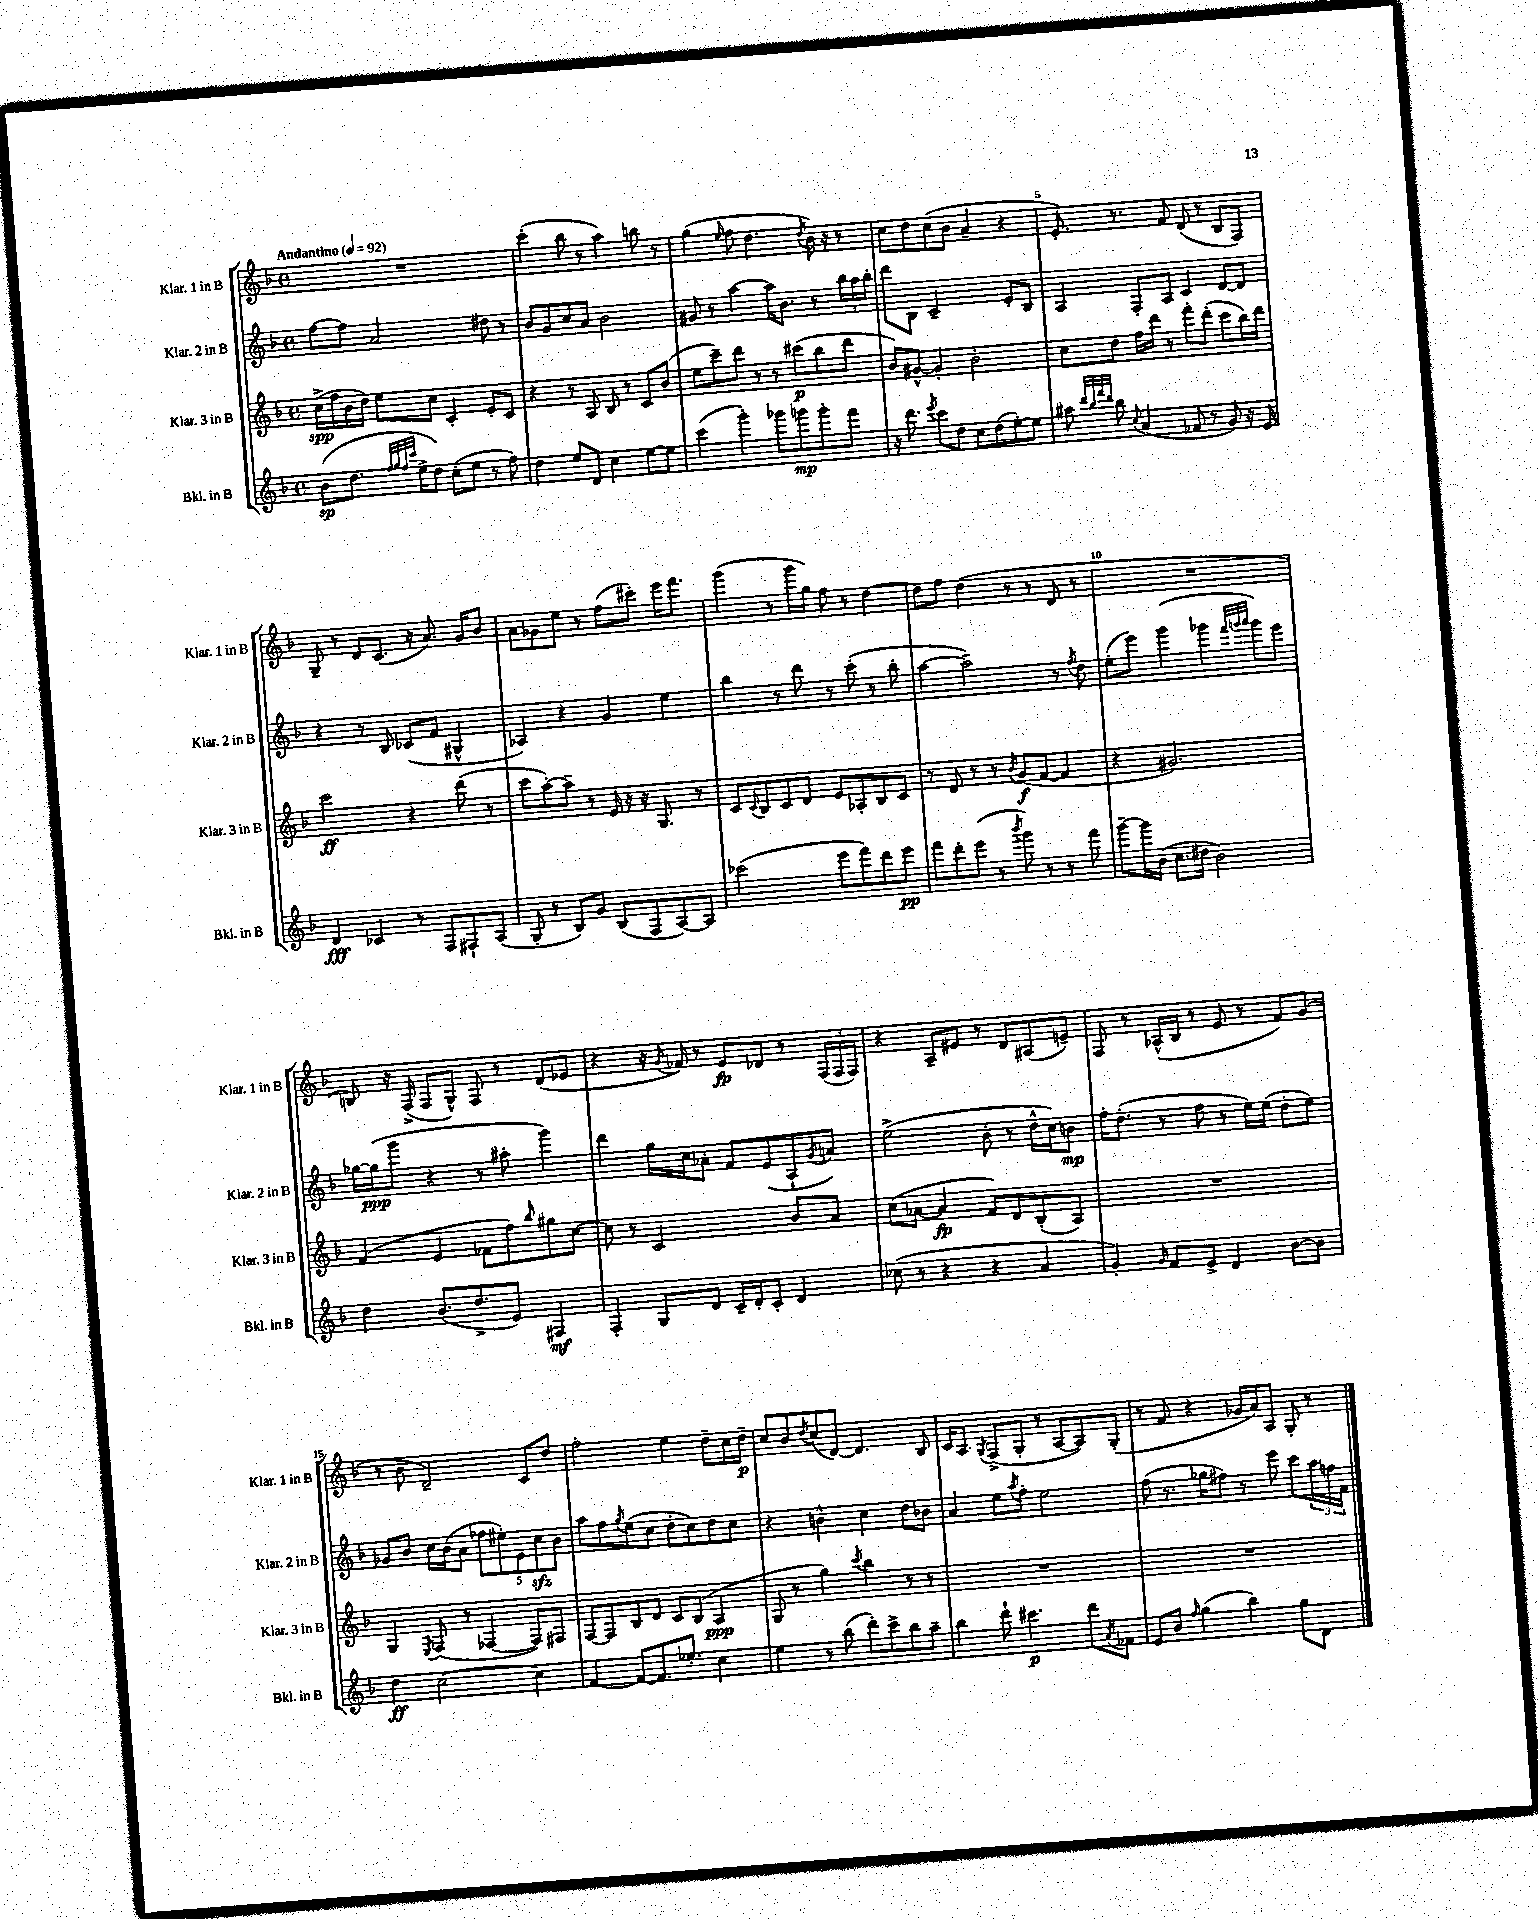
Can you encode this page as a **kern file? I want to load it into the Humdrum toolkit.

**kern	**kern	**kern	**kern
*staff4	*staff3	*staff2	*staff1
*clefG2	*clefG2	*clefG2	*clefG2
*k[b-]	*k[b-]	*k[b-]	*k[b-]
*M4/4	*M4/4	*M4/4	*M4/4
*met(c)	*met(c)	*met(c)	*met(c)
*MM92	*MM92	*MM92	*MM92
(8b-\L	(16cc^\LL	[8ff\L	1r
.	16ff\	.	.
8.dd\J	16b-\	8ff\]J	.
.	16dd\JJ)	.	.
.	8ee\L	2a/	.
32qqff/LLL	.	.	.
32qqgg/	.	.	.
32qqff/	.	.	.
32qqccc/JJJ	.	.	.
16ee^\LK	.	.	.
8dd\J)	8cc\J	.	.
(8cc'\L	4c'/	.	.
8ee\J	.	.	.
8r	8e'/L	8dd#\	.
8ff\)	8c/J	8r	.
=	=	=	=
4dd\	4r	8b-/L	(4ccc'\
.	.	8g/	.
8ee/L	8r	8cc/	8bb-\
8d/J	8A/	8a/J	8r
4cc\	8B-/	2b-\	4aa\)
.	8r	.	.
[8ee\L	8c/L	.	8bb\
8ee\]J	(8b-/J	.	8r
=	=	=	=
(4ccc\	8ee\L	8g#/	(4gg\
.	8ccc~\)	8r	.
.	.	.	16qqee/
4ggg'\)	8ddd\J	[4aa\	8ff\
.	8r	.	4.dd\
8ggg-\L	8r	16aa\]LK	.
.	.	8.b-\J	.
8ggg\	(8ccc#\L	.	.
.	.	.	8qdd/
8ggg'\	8bb-\	8r	16b-\)
.	.	.	16r
8fff\J	8ddd\J	24bb-\LL	8r
.	.	24aa\	.
.	.	24bb-'\JJ	.
=	=	=	=
16r	8b-/L)	8ddd\L	8cc\L
8.ddd\	.	.	.
.	[8g#^^/J	8B-\J	8dd\
8qeee/	.	.	.
8ccc\L	4g#'/]	2c~/	(8cc\
8dd\J	.	.	8b-\J
8cc\L	2b-'\	.	4a~/
(8dd\	.	.	.
[8ee'\)	.	8e'/L	4r
8ee\]J	.	8B-/J	.
=	=	=	=
8aa#\	8cc\L	4A/	8.e'/)
32qqddd/LLL	.	.	.
32qqbb-/	.	.	.
32qqfff/	.	.	.
32qqddd/JJJ	.	.	.
8bb-\	8dd\J	.	.
.	.	.	8.r
8qqcc/	.	.	.
(4a/	16ff\LL	8F'/L	.
.	16ddd\JJ	.	.
.	8r	8A/J	8f/
8f-/	8fff'\L	4c/	(8d/
8r	(8ddd'\J	.	8r
8g/)	8ccc\L	[8d/L	8B-/L
16r	16bb-\L)	8d/]J	8F/J)
16e/	16ddd\JJ	.	.
=	=	=	=
4d/	2ccc\	4r	8G~/
.	.	.	8r
4c-/	.	8r	8d/L
.	.	8B-/	(8.c/J
8r	4r	(8c-/L	.
.	.	.	16r
8F/L	.	8f/J	8.a/)
8F#`/	(8ddd\	4G#^^/	.
.	.	.	16g/LK
(8A/J	8r	.	8b-/J
=	=	=	=
8G'/	8ccc\L	4A-/)	8a\L
8r	[8aa'\)	.	8g-\
8B-/L)	8aa~\]J	4r	8ee\J
8g/J	8r	.	8r
(8B-/L	16e/	4g/	(8ff\L
.	16r	.	.
8F/	16r	.	8ccc#'\J)
.	8.G/	.	.
[8A/)	.	4ee\	16eee\LK
.	.	.	8.fff\J
8A/]J	8r	.	.
=	=	=	=
(2ccc-\	8c/L	4bb-\	(4ggg\
.	8qqc/	.	.
.	8B-/	.	.
.	8c/	8r	8r
.	8d/J	8ddd\	16ggg\LL
.	.	.	16gg\JJ)
8eee\L	8e/L	8r	8ff\
8fff\)	8A-'/	(8ccc'\	8r
8ddd\	8B-/	8r	[4dd\
8eee\J	8c/J	8bb-'\	.
=	=	=	=
8fff\L	8r	[4aa\	8dd\]L
8ddd'\	8d/	.	8ff\J
(8eee\J	8r	2aa~\])	(4dd\
8r	8r	.	.
8qbbb-/	8qb-/	.	.
8ggg\)	(8g/L	.	8r
8r	[8f/J	.	8r
8r	4f/]	8r	8d/
.	.	8qff/	.
8fff\	.	8dd\	8r
=	=	=	=
[8ggg~\L	4r	(8ee'\L	1r
16ggg\]L	.	8eee\J)	.
(16b-\JJ	.	.	.
8.cc\L	2.g#/)	(4ggg\	.
16dd#\Jk	.	.	.
2b-\)	.	4ggg-\	.
.	.	32qqfff/LLL	.
.	.	32qqggg/	.
.	.	32qqaaa/JJJ	.
.	.	8ggg\L)	.
.	.	8eee\J	.
=	=	=	=
4dd\	(4f/	[16gg-\LL	8B/)
.	.	(16gg-\]J	.
.	.	8ggg\J	16r
.	.	.	(16F^/
(8.b-/L	4e/	4r	8F/L
.	.	.	8G^^/J)
8.dd^/	.	.	.
.	8f-\L	8r	8F/
8e/J)	8ff\)	8aa#'\	8r
.	16qqbb-/	.	.
4F#/	8gg#\	4ggg\)	(8d/L
.	[8cc\J	.	8e-/J
=	=	=	=
4F'/	8cc\]	4ddd\	4r
.	8r	.	.
8G/L	2c/	16gg\LL	16r
.	.	.	8qg/
.	.	16cc\J	16f-/)
8d/J	.	8a-'\J	8r
16c~/LL	.	8f/L	8e/L
16d'/J	.	.	.
8c'/J	.	(8e/	8d-/J
4d/	8b-/L	8A`/	8r
.	.	8qg/	.
.	8a/J	8a/J)	(24F/LL
.	.	.	24F/
.	.	.	24F/JJ)
=	=	=	=
(8cc-\	(8cc\L	(2ee^\	4r
8r	[8a-\J	.	.
4r	4a-/]	.	8A~/L
.	.	.	8e#/J
4r	8f/L)	8b-'\	8r
.	8d/	8r	8d/L
4a/	(8B-'/	16dd^^\LL	(8A#/
.	.	16cc\J)	.
.	8A/J)	8b\J	8e~/J)
=	=	=	=
4g'/)	1r	16ff'\LK	8F/
.	.	(8.dd'\J	.
.	.	.	8r
16qqg/	.	.	.
8f/L	.	8r	(16A-^^/LL
.	.	.	16B-/JJ
8e^/J	.	8ff\	8r
4d/	.	8r	8e/
.	.	16ee\LL)	8r
.	.	(16ee\JJ	.
[8b-\L	.	8dd'\L	8f/L)
8b-\]J	.	8ee\J)	(8g/J
=	=	=	=
4dd\	4G/	8g-/L	8r
.	.	8b-/J	8b-\
.	8qE/	.	.
[2cc\	(8F/	16cc\LL	2d~/)
.	.	(16b-\J	.
.	8r	8a\J	.
.	[4F-/	10ff-\L	.
.	.	10ee#'\)	.
.	.	10e\	.
4cc\]	8F-/]L)	.	8c/L
.	.	10cc\	.
.	8F#/J	.	8dd/J
.	.	10b-\J	.
=	=	=	=
[4f/	[8F/L	8aa\L	2ff'\
.	8F/]	8ff\	.
.	.	8qgg/	.
8f/_L	8B-/	(8ee\	.
8.f/]	8d/J	8cc\J	.
.	8c/L	8dd'\L	4ee\
8.ee-'/J	.	.	.
.	(8B-/J	8cc\)	.
4cc\	4A/	8dd\	8dd~\L
.	.	8cc\J	16cc\L
.	.	.	16dd~\JJ
=	=	=	=
4ee\	8G/	4r	8cc/L
.	8r	.	8b-/
.	.	.	8qdd/
8r	4gg\)	4b^^\	(8cc/
(8bb-\	.	.	[8d/J)
.	8qccc/	.	.
8ddd'\L)	4bb-\	4cc\	4.d/]
8ccc^\	.	.	.
8bb-\	8r	8dd\L	.
8aa~\J	8r	8b-\J	8B-/
=	=	=	=
4bb-\	1r	4a/	16c/LK
.	.	.	8.A/J
.	.	.	8qG/
8ddd`\	.	8ee\L	(8F^/L
.	.	8qaa/	.
4.ccc#\	.	8ff'\J	8G'/J
.	.	2ee\	8r
.	.	.	[8A/L
8ddd\L	.	.	8A/])
8qa/	.	.	.
8f-\J	.	.	(8G'/J
=	=	=	=
8e/L	1r	(8ff\	8r
8b-/J	.	8.r	8f/
16qqff/	.	.	.
(4gg\	.	.	4r
.	.	16gg-\LK	.
.	.	8ff#\J)	.
4bb-\)	.	8r	16g-/LL
.	.	.	16a/J)
.	.	8eee\	8A/J
8gg\L	.	8ccc\L	8G'/
8d\J	.	24aa\L	8r
.	.	24ff\	.
.	.	24f\JJ	.
==	==	==	==
*-	*-	*-	*-
